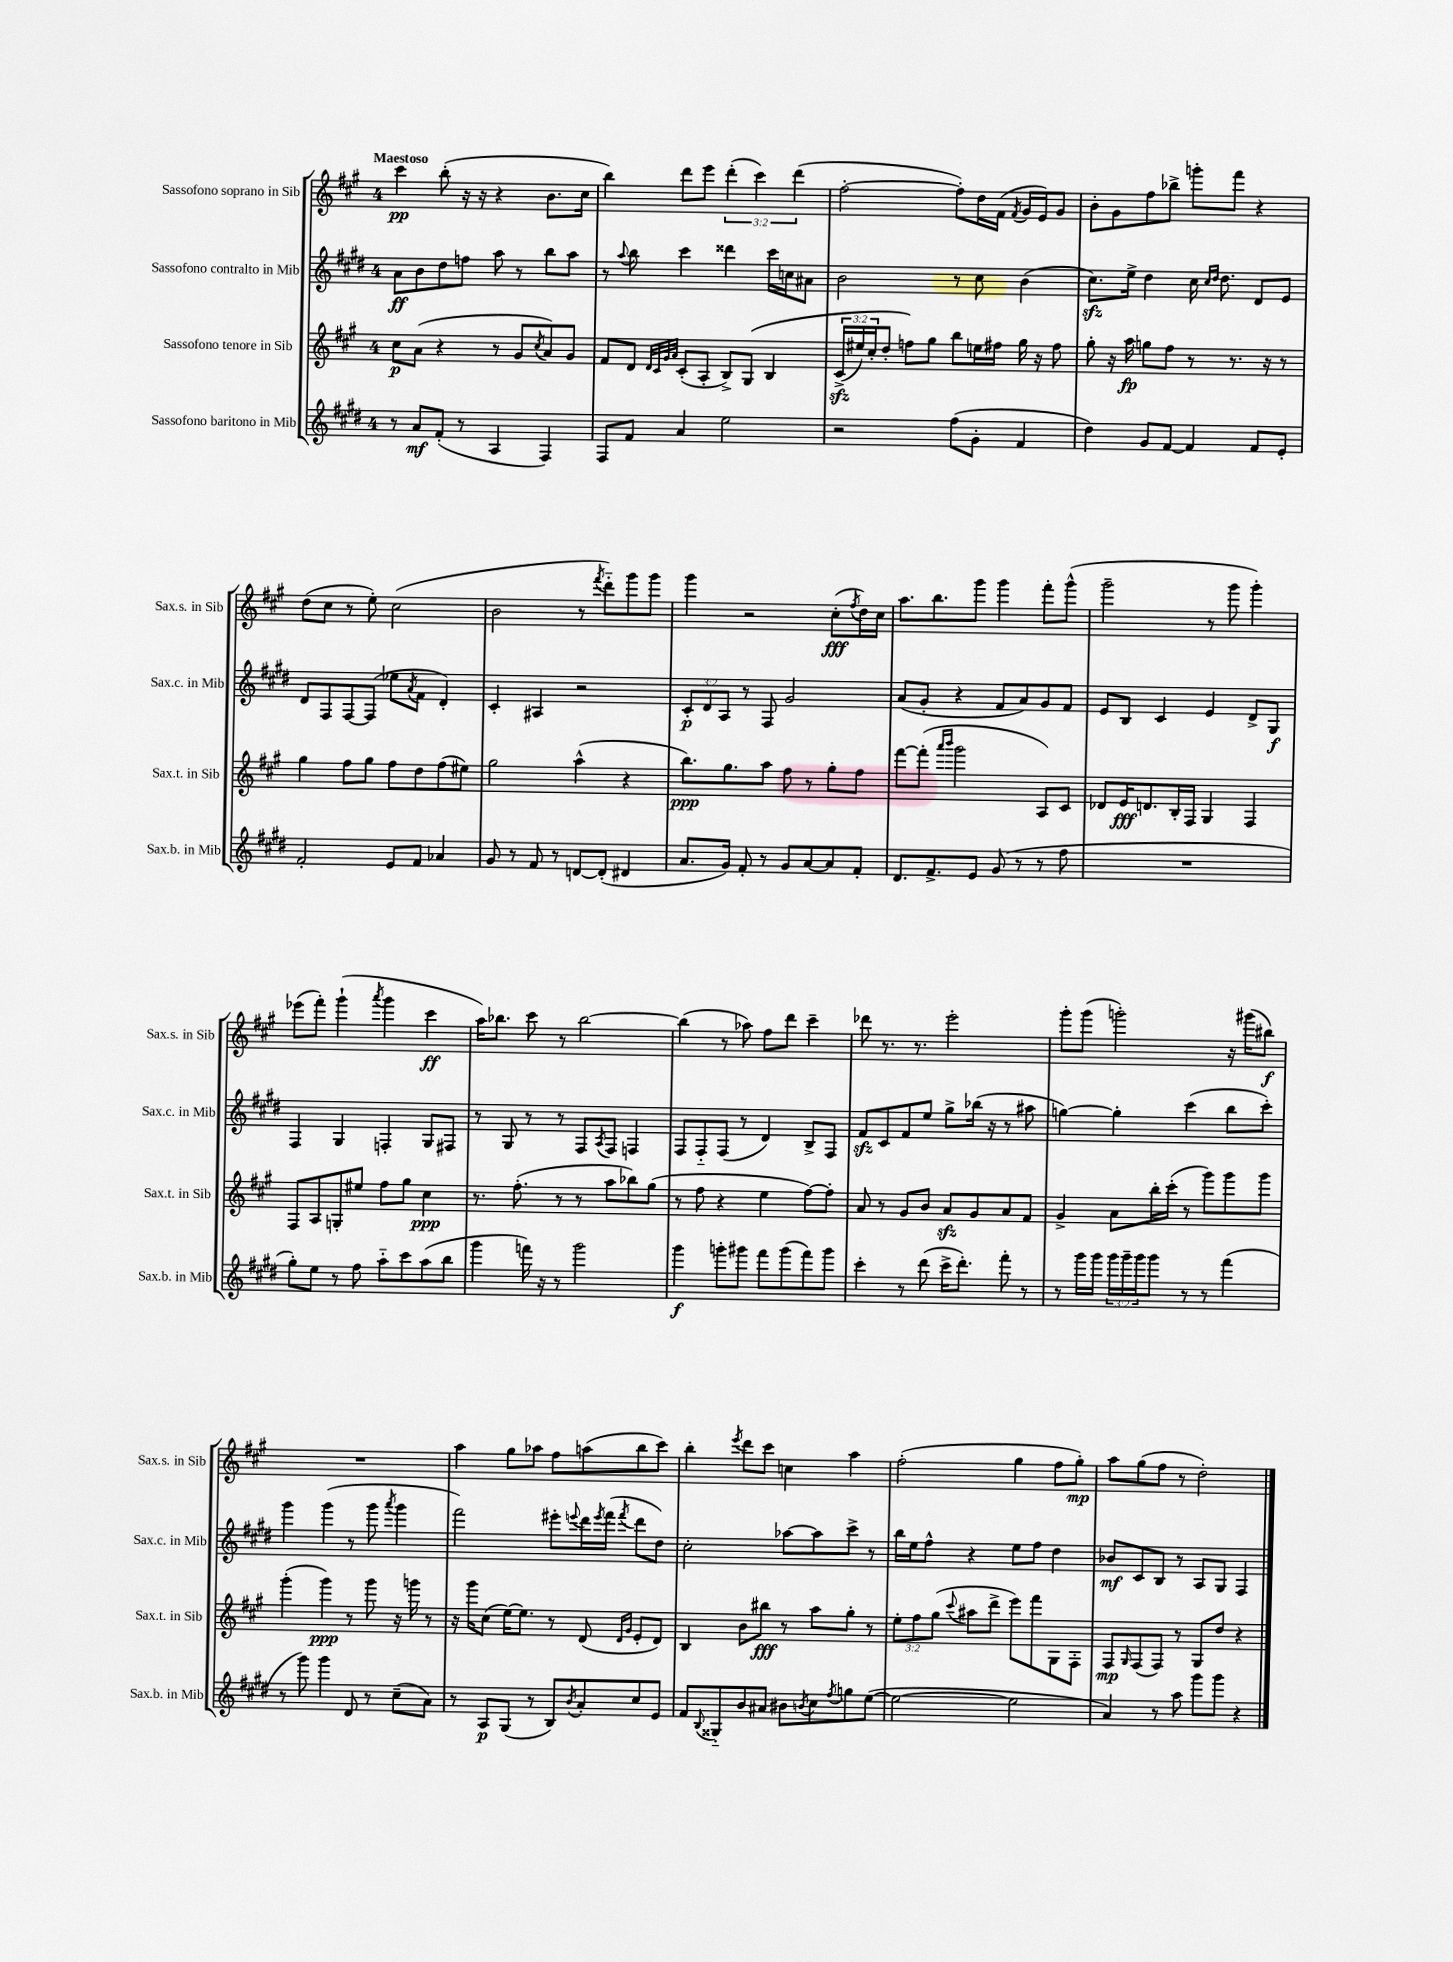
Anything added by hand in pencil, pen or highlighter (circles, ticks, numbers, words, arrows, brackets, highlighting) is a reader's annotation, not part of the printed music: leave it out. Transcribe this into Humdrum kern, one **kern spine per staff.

**kern	**kern	**kern	**kern
*staff4	*staff3	*staff2	*staff1
*clefG2	*clefG2	*clefG2	*clefG2
*k[f#c#g#d#]	*k[f#c#g#]	*k[f#c#g#d#]	*k[f#c#g#]
*M4/4	*M4/4	*M4/4	*M4/4
8r	8cc#	8a	4ccc#
8a	(8a	8b	.
(8f#'	4r	8dd#	(8bb'
8r	.	8ff	16r
.	.	.	16r
4A	8r	8aa	4r
.	8g#	8r	.
.	8qcc#	.	.
4F#)	8a)	8bb	8.b
.	8g#	8aa	.
.	.	.	16cc#
=	=	=	=
8F#	8f#	8r	4bb)
.	.	8qqaa	.
8f#	8d	8bb	.
.	32qqd	.	.
.	32qqc#	.	.
.	32qqg#	.	.
.	32qqa	.	.
4a	(8c#'	4ccc#	8ddd
.	8A'	.	8eee
2ee	8B^)	4ddd##	(6ddd'
.	&(8G#	.	.
.	.	.	6ccc#)
.	4B	16ccc#	.
.	.	16cc	.
.	.	.	(6ddd
.	.	8a#	.
=	=	=	=
2r	(24c#^	2b	[2ff#'
.	24ee#)	.	.
.	24cc#'	.	.
.	8dd'	.	.
.	8ff&)	.	.
.	8gg#	.	.
(8ff#	8bb	8r	8ff#'])
8g#'	16ee	8cc#	16dd
.	16ff#	.	(16f#
.	.	.	8qf#
4f#	16gg#	(4b	16g#
.	16r	.	16e)
.	8ff#	.	8g#
=	=	=	=
4dd#)	8gg#'	8.cc#)	8b'
.	16r	.	8g#
.	16aa	16ee^	.
8g#	8gg	4dd#	8ff#
[8f#	8ff#	.	8bb-^
4f#]	8r	16cc#	8ggg'
.	.	16qqcc#	.
.	.	16qqdd#	.
.	.	8.dd#	.
.	8.r	.	8fff#
8f#	.	8d#	4r
.	16r	.	.
8e'	8r	8e	.
=	=	=	=
2f#'	4gg#	8d#	(8dd
.	.	8F#	8cc#
.	8ff#	[8F#	8r
.	8gg#	(8F#]	8ee')
8e	8ff#	8ee-	(2cc#
.	.	8qa	.
8f#	8dd	8f#	.
4a-	(8ff#	4d#')	.
.	8ee#)	.	.
=	=	=	=
8g#	2gg#	4c#'	2b
8r	.	.	.
8f#	.	4A#	.
8r	.	.	.
[8d	(4aa^^	2r	8r
.	.	.	8qfff#
(8d']	.	.	8ddd'~)
4d#	4r	.	8ggg#
.	.	.	8ggg#
=	=	=	=
8.a	8.bb)	12c#'	4ggg#
.	.	12d#	.
.	.	12A	.
16g#)	8.gg#	.	.
8f#'	.	8r	2r
8r	8aa	8F#	.
8g#	8ff#	2g#	.
[8a	8r	.	.
8a]	8gg#'	.	(8cc#'
.	.	.	8qff#
8f#'	8ff#	.	16dd)
.	.	.	16cc#
=	=	=	=
8.d#	[8fff#	(8a	8.aa
.	(8fff#']	8g#'	.
8.f#^	.	.	8.bb
.	16qqaaa	.	.
.	16qqbbb	.	.
.	2ggg#	4r	.
8e	.	.	8ggg#
(8g#	.	8f#	4ggg#
8r	.	8a)	.
8r	8A)	8g#	8fff#'
8ff#	8c#	8f#	(8ggg#^^
=	=	=	=
1r	8d-	8e	2ggg#~
.	16e	8B	.
.	8.d	.	.
.	.	4c#	.
.	16B'	.	.
.	16F#	.	.
.	4G#	4e	8r
.	.	.	8ggg#
.	4F#	8d#^	4ggg#')
.	.	8G#	.
=	=	=	=
8gg#')	8F#	4F#	(8eee-
8ee	8A	.	8fff#')
8r	8G'	4G#	(4ggg#`
8ff#	8ee#	.	.
.	.	.	8qaaa
8aa'~	8ff#	4F'	4ggg#
8ccc#	8gg#	.	.
(8aa	4cc#	8G#	4ccc#
8bb	.	8F#	.
=	=	=	=
4ggg#	8.r	8r	16aa)
.	.	.	8.bb-
.	.	8G#	.
.	(8.ff#'	.	.
16fff)	.	8r	8ccc#
16r	.	.	.
8r	8r	8r	8r
2ggg#	8r	8F#	[2bb-
.	.	8qA	.
.	8aa	8F#	.
.	8bb-)	4F	.
.	(8gg#	.	.
=	=	=	=
4ggg#	8r	8F#	(4bb-]
.	8ff#	8F#'~	.
8ggg'	4r	(8F#	8r
8ggg#	.	8r	8aa-)
8fff#	4ee	4d#)	8ff#
(8ggg#	.	.	8ddd
8fff#)	[8ff#)	8B^	4ccc#~
8ggg#	8ff#']	8F#	.
=	=	=	=
4ccc#'	8a	8f#	8ddd-
.	8r	8c#	8.r
8r	8g#	8f#	.
.	.	.	8.r
(8ddd#	8b	8ee	.
16ccc#^	8a	8gg#^	2eee'
8.ddd#')	.	.	.
.	8g#	(16bb-	.
.	.	16r	.
8fff#'	8a	8r	.
8r	8f#	8aa#	.
=	=	=	=
8r	4g#^	[4gg)	8ggg#'
16ggg#	.	.	(8ggg#
16ggg#	.	.	.
24ggg#	8a	4gg']	2ggg')
24ggg#~	.	.	.
24ggg#	.	.	.
8ggg#	16bb'	.	.
.	(16ccc#'	.	.
8r	8r	(4ccc#	.
8r	8ggg#)	.	.
(4fff#	8ggg#	8bb	16r
.	.	.	(16ggg#
.	8ggg#	8ccc#')	8bb#)
=	=	=	=
8r	(4ggg#'	4ggg#	1r
8ggg#)	.	.	.
4ggg#	4ggg#)	(4ggg#	.
8d#	8r	8r	.
8r	8ggg#	8ggg#	.
.	.	8qaaa	.
(8cc#~	16r	4ggg#	.
.	16ggg	.	.
8a)	8r	.	.
=	=	=	=
8r	16r	2fff#)	4aa
.	16ggg#	.	.
8A	(8cc#	.	.
(8G#	[16ee)	.	8gg#
.	8.ee]	.	.
8r	.	.	8aa-
8B)	8r	8eee#'	8ff#
8qb	.	8qqeee	.
8a'	(8d	16ddd#	(8aa
.	.	8qeee	.
.	.	(16fff#	.
.	16qqd	.	.
.	16qqg#	8qfff#	.
8cc#	8e'	8ddd#	8bb
8e	8d)	8dd#)	8ccc#)
=	=	=	=
8f#	4B	2cc#'	4bb'
8qqB	.	.	.
8G##'~	.	.	.
.	.	.	8qeee
8b	8b	.	8ddd
8a#	8bb#	.	8ccc#
8b#	8r	[8aa-	4cc
8qb	.	.	.
8cc#	8aa	8aa-]	.
8qff#	.	.	.
8gg	8gg#'	8ccc#^	4aa
([8ee	8r	8r	.
=	=	=	=
2ee_	12ee'	16bb	(2ff#'
.	.	16ee	.
.	12ff#	.	.
.	.	8ff#^^	.
.	(12gg#	.	.
.	8qqccc#	.	.
.	8aa#	4r	.
.	8ddd^	.	.
2ee]	8eee)	8ee	4gg#
.	8fff#	8ff#	.
.	8G#	4dd#	8ff#
.	8F#'	.	8gg#')
=	=	=	=
4a)	8F#	8b-	8aa
.	16qqG#	.	.
.	(8F#	8c#	(8gg#
8r	8F#)	8B	8ff#
8aa	8r	8r	8r
8ggg#	8G#	8A	2dd')
8ggg#	8dd	8G#	.
4r	4r	4F#	.
==	==	==	==
*-	*-	*-	*-
